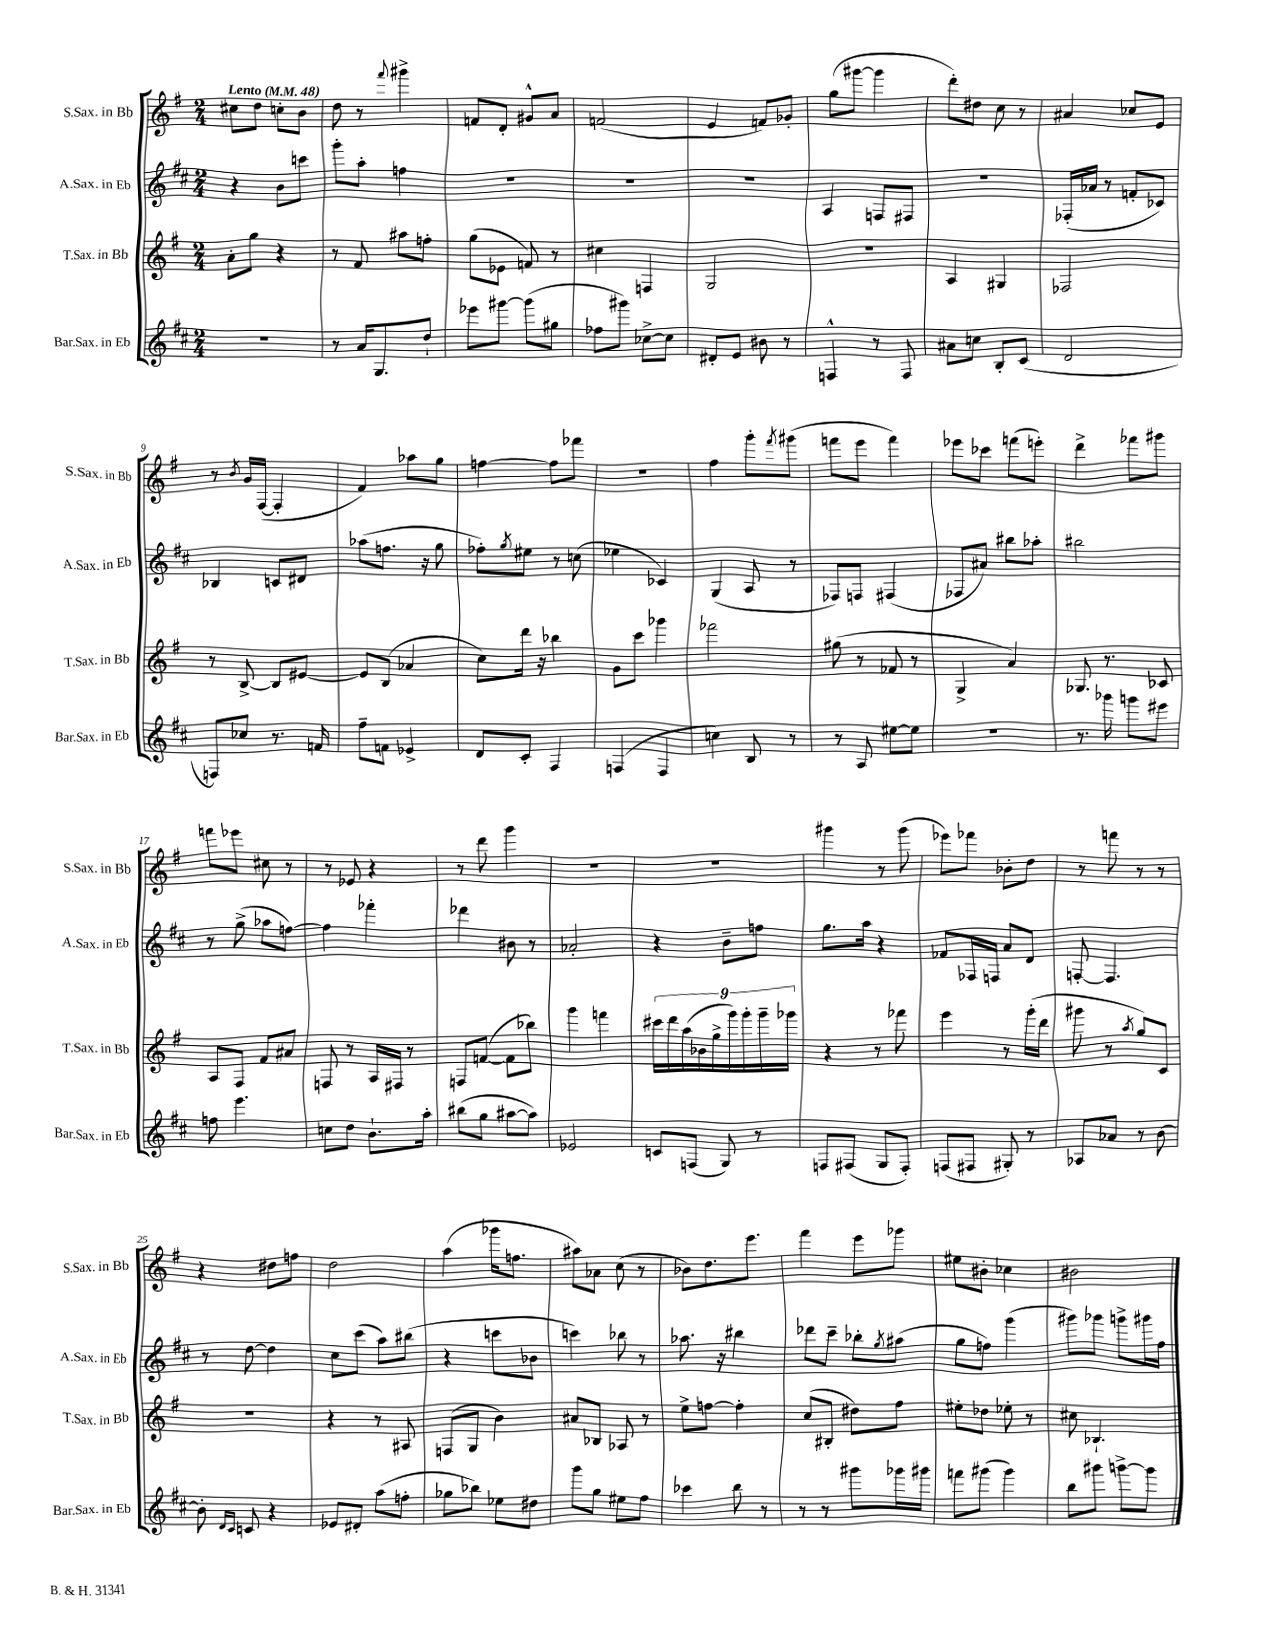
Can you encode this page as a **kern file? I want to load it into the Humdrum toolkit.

**kern	**kern	**kern	**kern
*staff4	*staff3	*staff2	*staff1
*clefG2	*clefG2	*clefG2	*clefG2
*k[f#c#]	*k[f#]	*k[f#c#]	*k[f#]
*M2/4	*M2/4	*M2/4	*M2/4
*MM48	*MM48	*MM48	*MM48
2r	8a'	4r	8cc#
.	8gg	.	8dd
.	4r	8b	8cc'
.	.	8ccc	8b
=	=	=	=
8r	8r	8ggg'	8dd
16a	8f#	8aa'	8r
8.G	.	.	.
.	.	.	8qqfff#
.	8aa#	4ff	4ggg#^
8dd`	8ff'	.	.
=	=	=	=
8eee-	(8gg	2r	8f
[8ggg#	8e-	.	8d'
(8ggg#]	8f)	.	8g#^^
8gg#	8r	.	8a
=	=	=	=
8ff-	4cc#	2r	(2f
8ggg#)	.	.	.
[8cc-^	4F	.	.
8cc-]	.	.	.
=	=	=	=
8d#'	2G	2r	4e
8e	.	.	.
8b#	.	.	8f)
8r	.	.	8g-'
=	=	=	=
4F^^	2r	4A	(8gg
.	.	.	[8ggg#
8r	.	8F	4ggg#]
8F	.	8F#	.
=	=	=	=
8a#	4A	2r	8ddd')
8cc	.	.	8dd#
8B'	4G#	.	8cc
(8c#	.	.	8r
=	=	=	=
2d	2F-	(16F-'	4a#
.	.	16a-	.
.	.	8r	.
.	.	8f'	8cc-
.	.	8c-)	8e
=	=	=	=
8F)	8r	4B-	8r
.	.	.	8qb
8cc-	[8B^	.	16g
.	.	.	([16F#
8.r	8B]	8c	4F#']
.	[8e#	8d#	.
16f	.	.	.
=	=	=	=
8ff#~	8e#]	(8aa-	4f#)
8f	(8B	8.ff	.
4e-^	4a-	.	8aa-
.	.	16r	.
.	.	8gg	8gg
=	=	=	=
8d	8cc)	8ff-')	[4ff
.	.	8qgg	.
8c#'	16ddd	8ee#	.
.	16r	.	.
4F#	4bb-	8r	8ff]
.	.	(8cc	8fff-
=	=	=	=
(4F	8g	4ee-	2r
.	8ccc	.	.
4F	4ggg-	4c-)	.
=	=	=	=
4cc)	2fff-	(4G	4ff#
8B	.	8A	8ggg'
.	.	.	8qfff#
8r	.	8r	(8ggg#
=	=	=	=
8r	(8gg#	8F-)	8fff
8A	8r	8F	8eee
[8ee#	8f-	(4F#	4fff)
8ee#]	8r	.	.
=	=	=	=
2r	4G^	8F-	8eee-
.	.	8a#)	8ccc-
.	4a)	8bb#	(8fff
.	.	8aa-'	8eee')
=	=	=	=
8.r	8.G-	2bb#	4ddd^
16ggg-	8.r	.	.
8ggg	.	.	8fff-
8eee#	8c-	.	8ggg#
=	=	=	=
8ff	8A	8r	8fff
4.eee	8F#	(8gg^	8eee-
.	8f#	8aa-	8cc#
.	8a#	[8ff)	8r
=	=	=	=
8cc	8F	4ff]	8r
8dd	8r	.	8e-
8.b`	16A	4fff-'	4r
.	16F#	.	.
.	8r	.	.
16aa'	.	.	.
=	=	=	=
(8bb#	8F	4ddd-	8r
8gg	([8f	.	8ddd
[8aa#	8f]	8b#	4ggg
8aa#])	8bb-)	8r	.
=	=	=	=
2e-	4ggg	2a-'	2r
.	4fff	.	.
=	=	=	=
8c	18ccc#	4r	2r
.	18ddd	.	.
.	(18aa	.	.
(8F	.	.	.
.	18b-	.	.
.	18gg^	.	.
8G)	.	8b~	.
.	18ggg)	.	.
.	18ggg'	.	.
8r	.	8ff	.
.	18ggg~	.	.
.	18ggg-	.	.
=	=	=	=
8F	4r	8.gg	4ggg#
(8F#	.	.	.
.	.	16aa	.
8G	8r	4r	8r
8F#')	8fff-	.	(8ggg#
=	=	=	=
(8F	4eee	8f-	8eee-)
8F#	.	16F-	8fff-
.	.	16F	.
8G#')	8r	8a	8b-'
8r	(16ggg'	8d	8dd
.	16ddd	.	.
=	=	=	=
8A-	8ggg#	[8F'	8r
8a-	8r	4.F]	8fff
.	8qaa	.	.
8r	8gg)	.	8r
[8b	8c	.	8r
=	=	=	=
8b']	2r	8r	4r
16qqd	.	.	.
16qqc#	.	.	.
8c	.	[8dd	.
4r	.	4dd]	8dd#
.	.	.	8ff
=	=	=	=
8e-	4r	8cc#	2dd
8d#'	.	(8ccc#	.
(8aa	8r	8aa)	.
8ff'	8A#	(8bb#	.
=	=	=	=
8gg-	(8F	4r	(4aa
8bb-)	8G	.	.
8ee-	4b)	8ccc	16ggg-
.	.	.	8.ff
8dd#	.	8b-	.
=	=	=	=
8ggg	8a#	4ccc)	8aa#)
8gg	8B-	.	8a-
8ee#	8A-	8bb-	(8cc
8ff#	8r	8r	8r
=	=	=	=
4ccc-	8ee^	8.aa-	8b-)
.	[8ff	.	8.dd
.	.	16r	.
8bb	4ff']	4bb#	.
.	.	.	8.eee
8r	.	.	.
=	=	=	=
8r	(8cc	8ddd-	4fff#
8r	8B#'	8ccc#~	.
8ggg#	8dd#)	8bb-'	8eee
.	.	8qgg	.
16ggg-	8ff#	(8aa#	8ggg-
16ggg#	.	.	.
=	=	=	=
8fff	8ee#'	8gg	8ee#
(8ggg#	8dd-	8ff)	8b#'
4ggg#)	8ee-'	(4ggg	4cc-
.	8r	.	.
=	=	=	=
8bb	8cc#	8ggg#)	2b#
8ggg#	4.B-`	8ggg-	.
[8ggg^	.	8ggg^	.
8ggg]	.	16ggg#	.
.	.	16ff#	.
==	==	==	==
*-	*-	*-	*-
